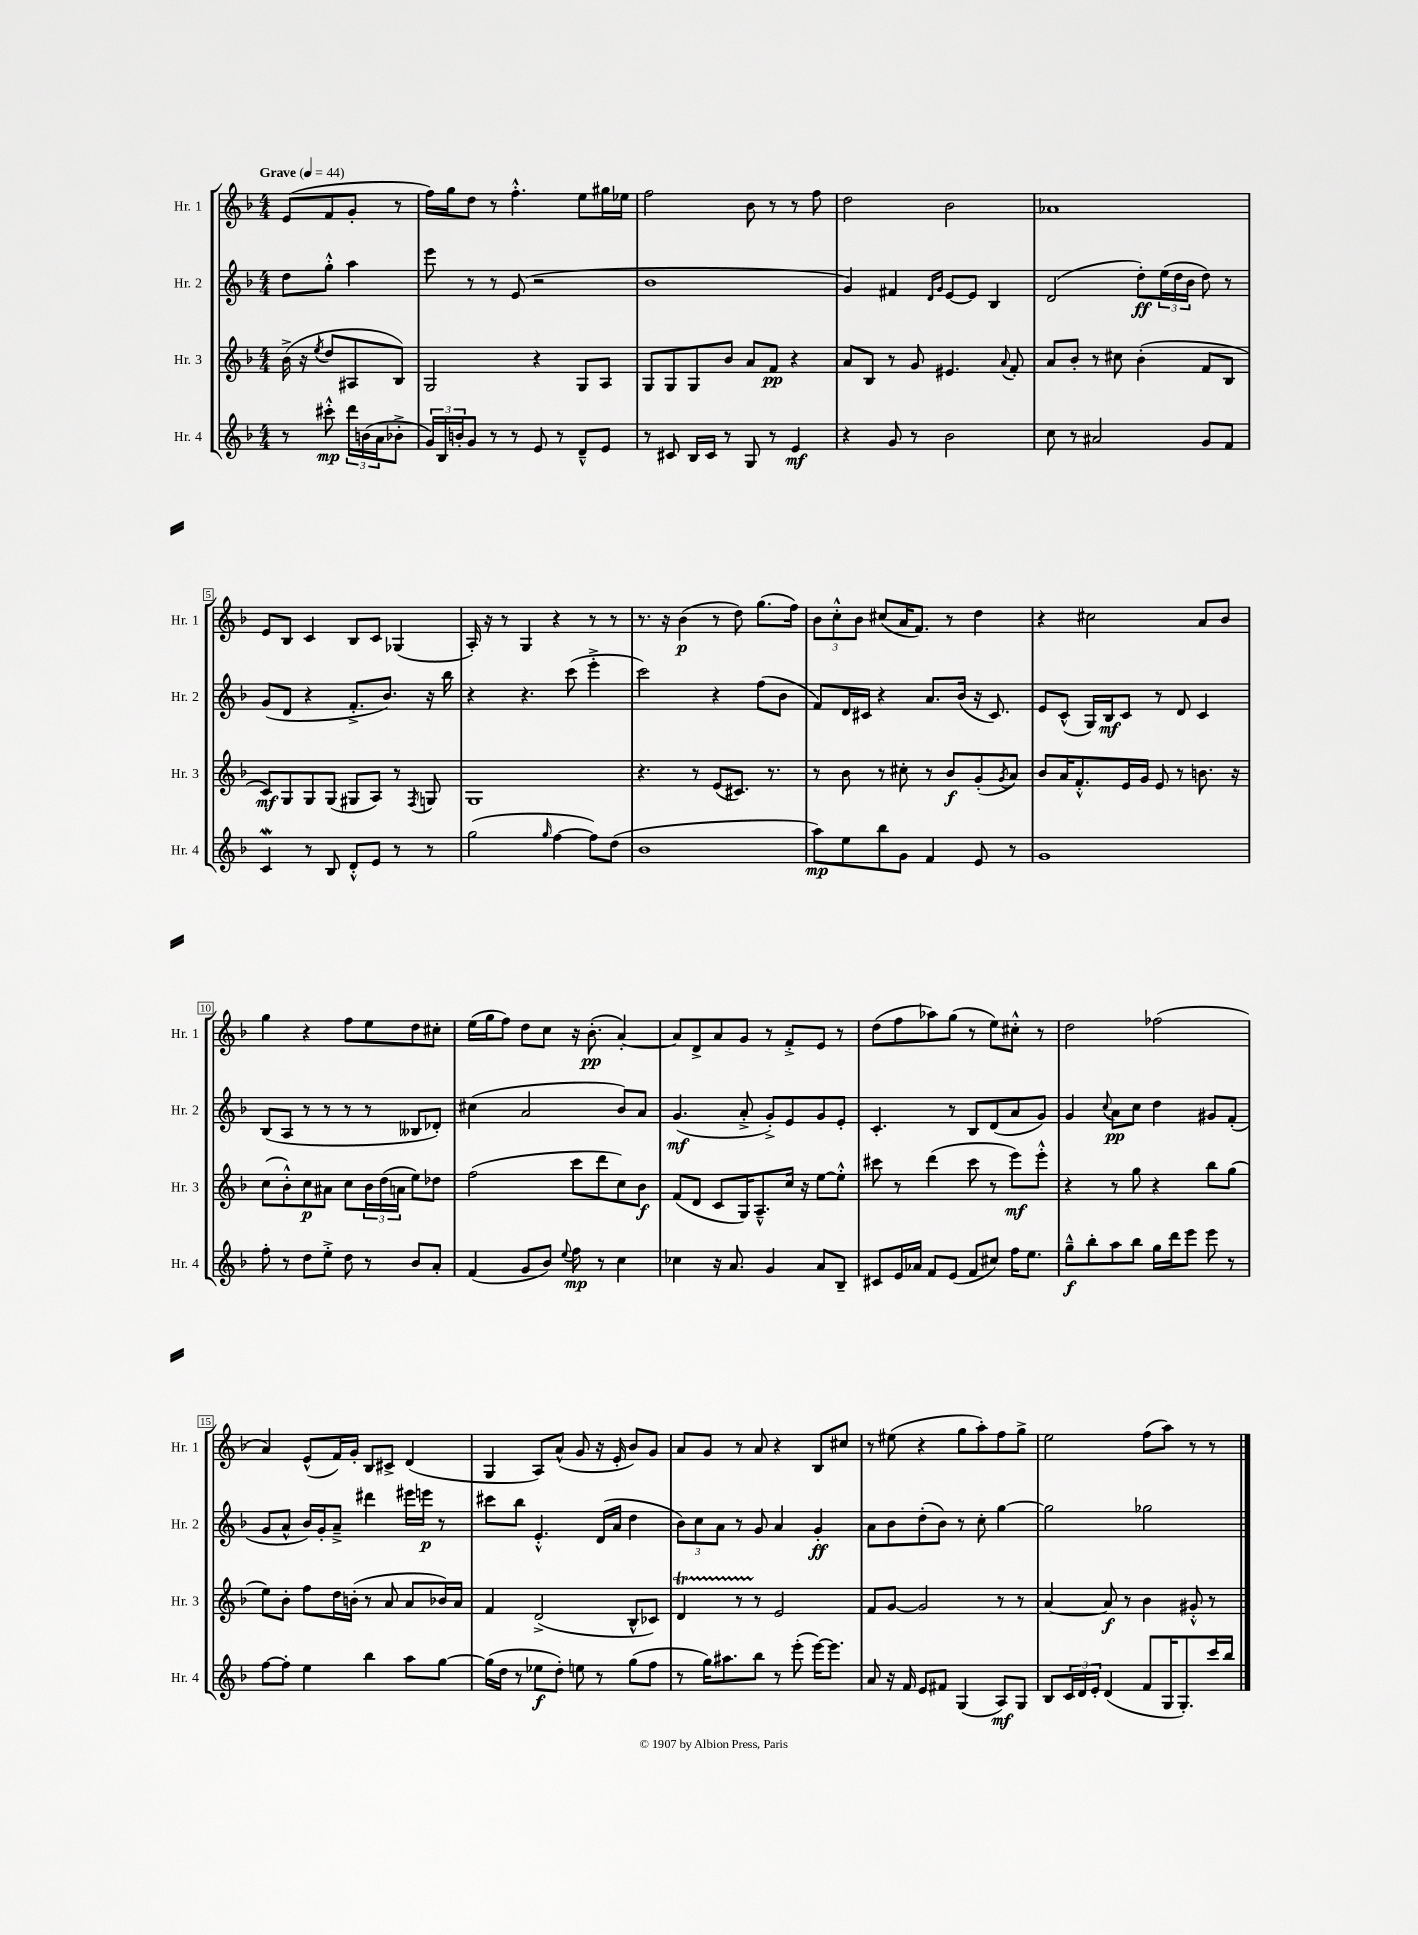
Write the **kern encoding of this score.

**kern	**dynam	**kern	**dynam	**kern	**dynam	**kern	**dynam
*part4	*part4	*part3	*part3	*part2	*part2	*part1	*part1
*staff4	*staff4	*staff3	*staff3	*staff2	*staff2	*staff1	*staff1
*I"Hr. 4	*	*I"Hr. 3	*	*I"Hr. 2	*	*I"Hr. 1	*
*I'Hr. 4	*	*I'Hr. 3	*	*I'Hr. 2	*	*I'Hr. 1	*
*clefG2	*	*clefG2	*	*clefG2	*	*clefG2	*
*k[b-]	*	*k[b-]	*	*k[b-]	*	*k[b-]	*
*M4/4	*	*M4/4	*	*M4/4	*	*M4/4	*
*MM44	*	*MM44	*	*MM44	*	*MM44	*
=	=	=	=	=	=	=	=
!	!	!	!	!	!	!LO:TX:a:B:t=Grave	!
8r	.	(16b-^\	.	8dd\L	.	(8e/L	.
.	.	16r	.	.	.	.	.
.	.	8qee/	.	.	.	.	.
8ccc#X'^^\	mp	8dd/L	.	8gg'^^\J	.	8f/	.
24ddd\LL	.	8A#X/	.	4aa\	.	8g'/J	.
(24bn\	.	.	.	.	.	.	.
24a\J	.	.	.	.	.	.	.
8b-X'^\J	.	8B-/J)	.	.	.	8r	.
=1	=1	=1	=1	=1	=1	=1	=1
24g/LL)	.	2G/	.	8eee\	.	16ff\LL)	.
24B-/	.	.	.	.	.	.	.
.	.	.	.	.	.	16gg\J	.
24bn'/J	.	.	.	.	.	.	.
8g/J	.	.	.	8r	.	8dd\J	.
8r	.	.	.	8r	.	8r	.
8r	.	.	.	(8e/	.	4.ff'^^\	.
8e/	.	4r	.	2r	.	.	.
8r	.	.	.	.	.	.	.
8d~^^/L	.	8G/L	.	.	.	8ee\L	.
8e/J	.	8A/J	.	.	.	16gg#X\L	.
.	.	.	.	.	.	16ee-X\JJ	.
=2	=2	=2	=2	=2	=2	=2	=2
8r	.	8G/L	.	1b-	.	2ff\	.
8c#X/	.	8G/	.	.	.	.	.
16B-/LL	.	8G/	.	.	.	.	.
16c#/JJ	.	.	.	.	.	.	.
8r	.	8b-/J	.	.	.	.	.
8G/	.	8a/L	.	.	.	8b-\	.
8r	.	8f/J	pp	.	.	8r	.
4e/	mf	4r	.	.	.	8r	.
.	.	.	.	.	.	8ff\	.
=3	=3	=3	=3	=3	=3	=3	=3
4r	.	8a/L	.	4g/)	.	2dd\	.
.	.	8B-/J	.	.	.	.	.
8g/	.	8r	.	4f#X/	.	.	.
8r	.	8g/	.	.	.	.	.
.	.	.	.	16qqd/LL	.	.	.
.	.	.	.	16qqg/JJ	.	.	.
2b-\	.	4.e#X/	.	[8e/L	.	2b-\	.
.	.	.	.	8e/J]	.	.	.
.	.	.	.	4B-/	.	.	.
.	.	8qqa/	.	.	.	.	.
.	.	8f'/	.	.	.	.	.
=4	=4	=4	=4	=4	=4	=4	=4
8cc\	.	8a/L	.	(2d/	.	1a-X	.
8r	.	8b-'/J	.	.	.	.	.
2a#X/	.	8r	.	.	.	.	.
.	.	8cc#X\	.	.	.	.	.
.	.	(4b-'\	.	8dd'\L)	ff	.	.
.	.	.	.	(24ee\L	.	.	.
.	.	.	.	24dd\	.	.	.
.	.	.	.	24b-\JJ	.	.	.
8g/L	.	8f/L	.	8dd\)	.	.	.
8f/J	.	8B-/J	.	8r	.	.	.
!!LO:LB:g=z
=5	=5	=5	=5	=5	=5	=5	=5
4cW/	.	8c/L)	mf	(8g/L	.	8e/L	.
.	.	8G/	.	8d/J	.	8B-/J	.
8r	.	8G/	.	4r	.	4c/	.
8B-/	.	(8G/J	.	.	.	.	.
8d'^^/L	.	8G#X/L	.	8.f'^/L	.	8B-/L	.
8e/J	.	8A/J)	.	.	.	8c/J	.
.	.	.	.	8.b-/J)	.	.	.
8r	.	8r	.	.	.	(4G-X/	.
.	.	8qF/	.	.	.	.	.
8r	.	8Gn/	.	16r	.	.	.
.	.	.	.	16bb-\	.	.	.
=6	=6	=6	=6	=6	=6	=6	=6
(2gg\	.	1G	.	4r	.	16A'/)	.
.	.	.	.	.	.	16r	.
.	.	.	.	.	.	8r	.
.	.	.	.	4.r	.	4G/	.
16qqgg/	.	.	.	.	.	.	.
[4ff\	.	.	.	.	.	4r	.
.	.	.	.	(8ccc\	.	.	.
8ff\L])	.	.	.	4eee'^\	.	8r	.
(8dd\J	.	.	.	.	.	8r	.
=7	=7	=7	=7	=7	=7	=7	=7
1b-	.	4.r	.	2ccc\)	.	8.r	.
.	.	.	.	.	.	16r	.
.	.	.	.	.	.	(4b-\	p
.	.	8r	.	.	.	.	.
.	.	(8e/L	.	4r	.	8r	.
.	.	8.c#X/J)	.	.	.	8dd\)	.
.	.	.	.	(8ff\L	.	(8.gg\L	.
.	.	8.r	.	.	.	.	.
.	.	.	.	8b-\J	.	.	.
.	.	.	.	.	.	16ff\Jk)	.
=8	=8	=8	=8	=8	=8	=8	=8
8aa\L)	mp	8r	.	8f/L)	.	12b-\L	.
.	.	.	.	.	.	12cc'^^\	.
8ee\	.	8b-\	.	16d/L	.	.	.
.	.	.	.	.	.	12b-\J	.
.	.	.	.	16c#X/JJ	.	.	.
8bb-\	.	8r	.	4r	.	(8cc#X/L	.
8g\J	.	8cc#X'\	.	.	.	16a/K	.
.	.	.	.	.	.	8.f/J)	.
4f/	.	8r	.	8.a/L	.	.	.
.	.	8b-/L	f	.	.	8r	.
.	.	.	.	(16b-/Jk	.	.	.
8e/	.	(8g'/	.	16r	.	4dd\	.
.	.	.	.	8.c#/)	.	.	.
.	.	8qg/	.	.	.	.	.
8r	.	8a/J)	.	.	.	.	.
=9	=9	=9	=9	=9	=9	=9	=9
1g	.	8b-/L	.	8e/L	.	4r	.
.	.	16a/K	.	(8c^^/J	.	.	.
.	.	8.f'^^/	.	.	.	.	.
.	.	.	.	16G/LL)	.	2cc#X\	.
.	.	.	.	16B-/J	mf	.	.
.	.	16e/L	.	8c/J	.	.	.
.	.	16g/JJ	.	.	.	.	.
.	.	8e/	.	8r	.	.	.
.	.	8r	.	8d/	.	.	.
.	.	8.bn\	.	4c/	.	8a/L	.
.	.	.	.	.	.	8b-/J	.
.	.	16r	.	.	.	.	.
!!LO:LB:g=z
=10	=10	=10	=10	=10	=10	=10	=10
8ff'\	.	(8cc\L	.	(8B-/L	.	4gg\	.
8r	.	8b-'^^\)	.	8A/J	.	.	.
8dd\L	.	8cc\	p	8r	.	4r	.
8ee'^\J	.	8a#X\J	.	8r	.	.	.
8dd\	.	8cc\L	.	8r	.	8ff\L	.
8r	.	24b-\L	.	8r	.	8ee\	.
.	.	(24dd\	.	.	.	.	.
.	.	24an\JJ	.	.	.	.	.
8b-/L	.	8ee\L)	.	8B--X/L	.	8dd\	.
8a'/J	.	8dd-X\J	.	8d-X'/J)	.	8cc#X'\J	.
=11	=11	=11	=11	=11	=11	=11	=11
(4f/	.	(2ff\	.	(4cc#X\	.	(16ee\LL	.
.	.	.	.	.	.	16gg\J	.
.	.	.	.	.	.	8ff\J)	.
8g/L	.	.	.	2a/	.	8dd\L	.
8b-/J)	.	.	.	.	.	8cc\J	.
8qqee/	.	.	.	.	.	.	.
8ff\	mp	8ccc\L	.	.	.	16r	.
.	.	.	.	.	.	(8.b-'\	pp
8r	.	8ddd\	.	.	.	.	.
4cc\	.	8cc\)	.	8b-/L)	.	[4a'/)	.
.	.	8b-\J	f	8a/J	.	.	.
=12	=12	=12	=12	=12	=12	=12	=12
4cc-X\	.	(8f/L	.	(4.g/	mf	8a/L]	.
.	.	8d/J	.	.	.	8d^/	.
16r	.	8c/L	.	.	.	8a/	.
8.a/	.	.	.	.	.	.	.
.	.	16G/K)	.	8a'^/	.	8g/J	.
.	.	8.A~^^/	.	.	.	.	.
4g/	.	.	.	8g'^/L)	.	8r	.
.	.	16cc/Jk	.	8e/	.	8f'^/L	.
.	.	16r	.	.	.	.	.
8a/L	.	[8ee\L	.	8g/	.	8e/J	.
8B-~/J	.	8ee'^^\J]	.	8e'/J	.	8r	.
=13	=13	=13	=13	=13	=13	=13	=13
8c#X/L	.	8ccc#X\	.	4.c'/	.	(8dd\L	.
16e/L	.	8r	.	.	.	8ff\	.
16a-X/JJ	.	.	.	.	.	.	.
8f/L	.	(4ddd\	.	.	.	8aa-X\)	.
(8e/J	.	.	.	8r	.	(8gg\J	.
8f/L	.	8ccc#\	.	8B-/L	.	8r	.
8cc#X/J)	.	8r	.	(8d/	.	8ee\L)	.
16ff\KL	.	8eee\L)	mf	8a/	.	8cc#X'^^\J	.
8.ee\J	.	.	.	.	.	.	.
.	.	8eee'^^\J	.	8g/J)	.	8r	.
=14	=14	=14	=14	=14	=14	=14	=14
8gg~^^\L	f	4r	.	4g/	.	2dd\	.
8bb-'\	.	.	.	.	.	.	.
.	.	.	.	8qqcc/	.	.	.
8aa\	.	8r	.	8a\L	pp	.	.
8bb-\J	.	8gg\	.	8cc\J	.	.	.
16gg\LL	.	4r	.	4dd\	.	(2ff-X\	.
16ddd\J	.	.	.	.	.	.	.
8eee\J	.	.	.	.	.	.	.
8eee\	.	8bb-\L	.	8g#X/L	.	.	.
8r	.	(8gg\J	.	(8f'/J	.	.	.
!!LO:LB:g=z
=15	=15	=15	=15	=15	=15	=15	=15
[8ff\L	.	8ee\L)	.	8g/L	.	4a/)	.
8ff'\J]	.	8b-'\J	.	8a^^/J	.	.	.
4ee\	.	8ff\L	.	16b-/LL)	.	(8e^^/L	.
.	.	.	.	16g'/J	.	.	.
.	.	16dd\L	.	8a~^/J	.	16f/L)	.
.	.	(16bn'\JJ	.	.	.	16g'/JJ	.
4bb-\	.	8r	.	4ddd#X\	.	8B-/L	.
.	.	8a/	.	.	.	8c#X^/J	.
8aa\L	.	8a/L	.	16eee#X\LL	.	(4d/	.
.	.	.	.	16eeen\JJ	p	.	.
[8gg\J	.	16b-X/L)	.	8r	.	.	.
.	.	16a/JJ	.	.	.	.	.
=16	=16	=16	=16	=16	=16	=16	=16
(16gg\LL]	.	4f/	.	8ccc#X\L	.	4G/	.
16dd\JJ	.	.	.	.	.	.	.
8r	.	.	.	8bb-\J	.	.	.
8ee-X\L	f	(2d^/	.	4.e'^^/	.	8A/L)	.
8dd'\J)	.	.	.	.	.	(8a^^/J	.
8een\	.	.	.	.	.	8g/	.
8r	.	.	.	(16d/LL	.	16r	.
.	.	.	.	16a/JJ	.	16e'/	.
(8gg\L	.	8B-^^/L	.	4dd\	.	8b-/L)	.
8ff\J	.	8c-X/J)	.	.	.	8g/J	.
=17	=17	=17	=17	=17	=17	=17	=17
8r	.	4dT/	.	12b-\L)	.	8a/L	.
.	.	.	.	12cc\	.	.	.
16gg\KL)	.	.	.	.	.	8g/J	.
.	.	.	.	12a\J	.	.	.
8.aa#X\	.	.	.	.	.	.	.
.	.	8r	.	8r	.	8r	.
8bb-\J	.	8r	.	8g/	.	8a/	.
8r	.	2e/	.	4a/	.	4r	.
(8eee'\	.	.	.	.	.	.	.
[16eee\KL)	.	.	.	4g'/	ff	8B-/L	.
8.eee\J]	.	.	.	.	.	.	.
.	.	.	.	.	.	8cc#X/J	.
=18	=18	=18	=18	=18	=18	=18	=18
8a/	.	8f/L	.	8a\L	.	8r	.
16r	.	[8g/J	.	8b-\	.	(8ee#X\	.
16f/	.	.	.	.	.	.	.
8e/L	.	2g/]	.	(8dd'\	.	4r	.
8f#X/J	.	.	.	8b-\J)	.	.	.
(4G/	.	.	.	8r	.	8gg\L	.
.	.	.	.	8cc'\	.	8aa'\)	.
8A/L)	mf	8r	.	[4gg\	.	8ff\	.
8G/J	.	8r	.	.	.	8gg^\J	.
=19	=19	=19	=19	=19	=19	=19	=19
8B-/L	.	[4a/	.	2gg\]	.	2ee\	.
24c/L	.	.	.	.	.	.	.
24d/	.	.	.	.	.	.	.
24e'/JJ	.	.	.	.	.	.	.
(4d/	.	8a/]	f	.	.	.	.
.	.	8r	.	.	.	.	.
8f/L	.	4b-\	.	2gg-X\	.	(8ff\L	.
16G/K	.	.	.	.	.	8aa\J)	.
8.G'/)	.	.	.	.	.	.	.
.	.	8g#X'^^/	.	.	.	8r	.
16ccc/L	.	8r	.	.	.	8r	.
16bb-/JJ	.	.	.	.	.	.	.
==	==	==	==	==	==	==	==
*-	*-	*-	*-	*-	*-	*-	*-
